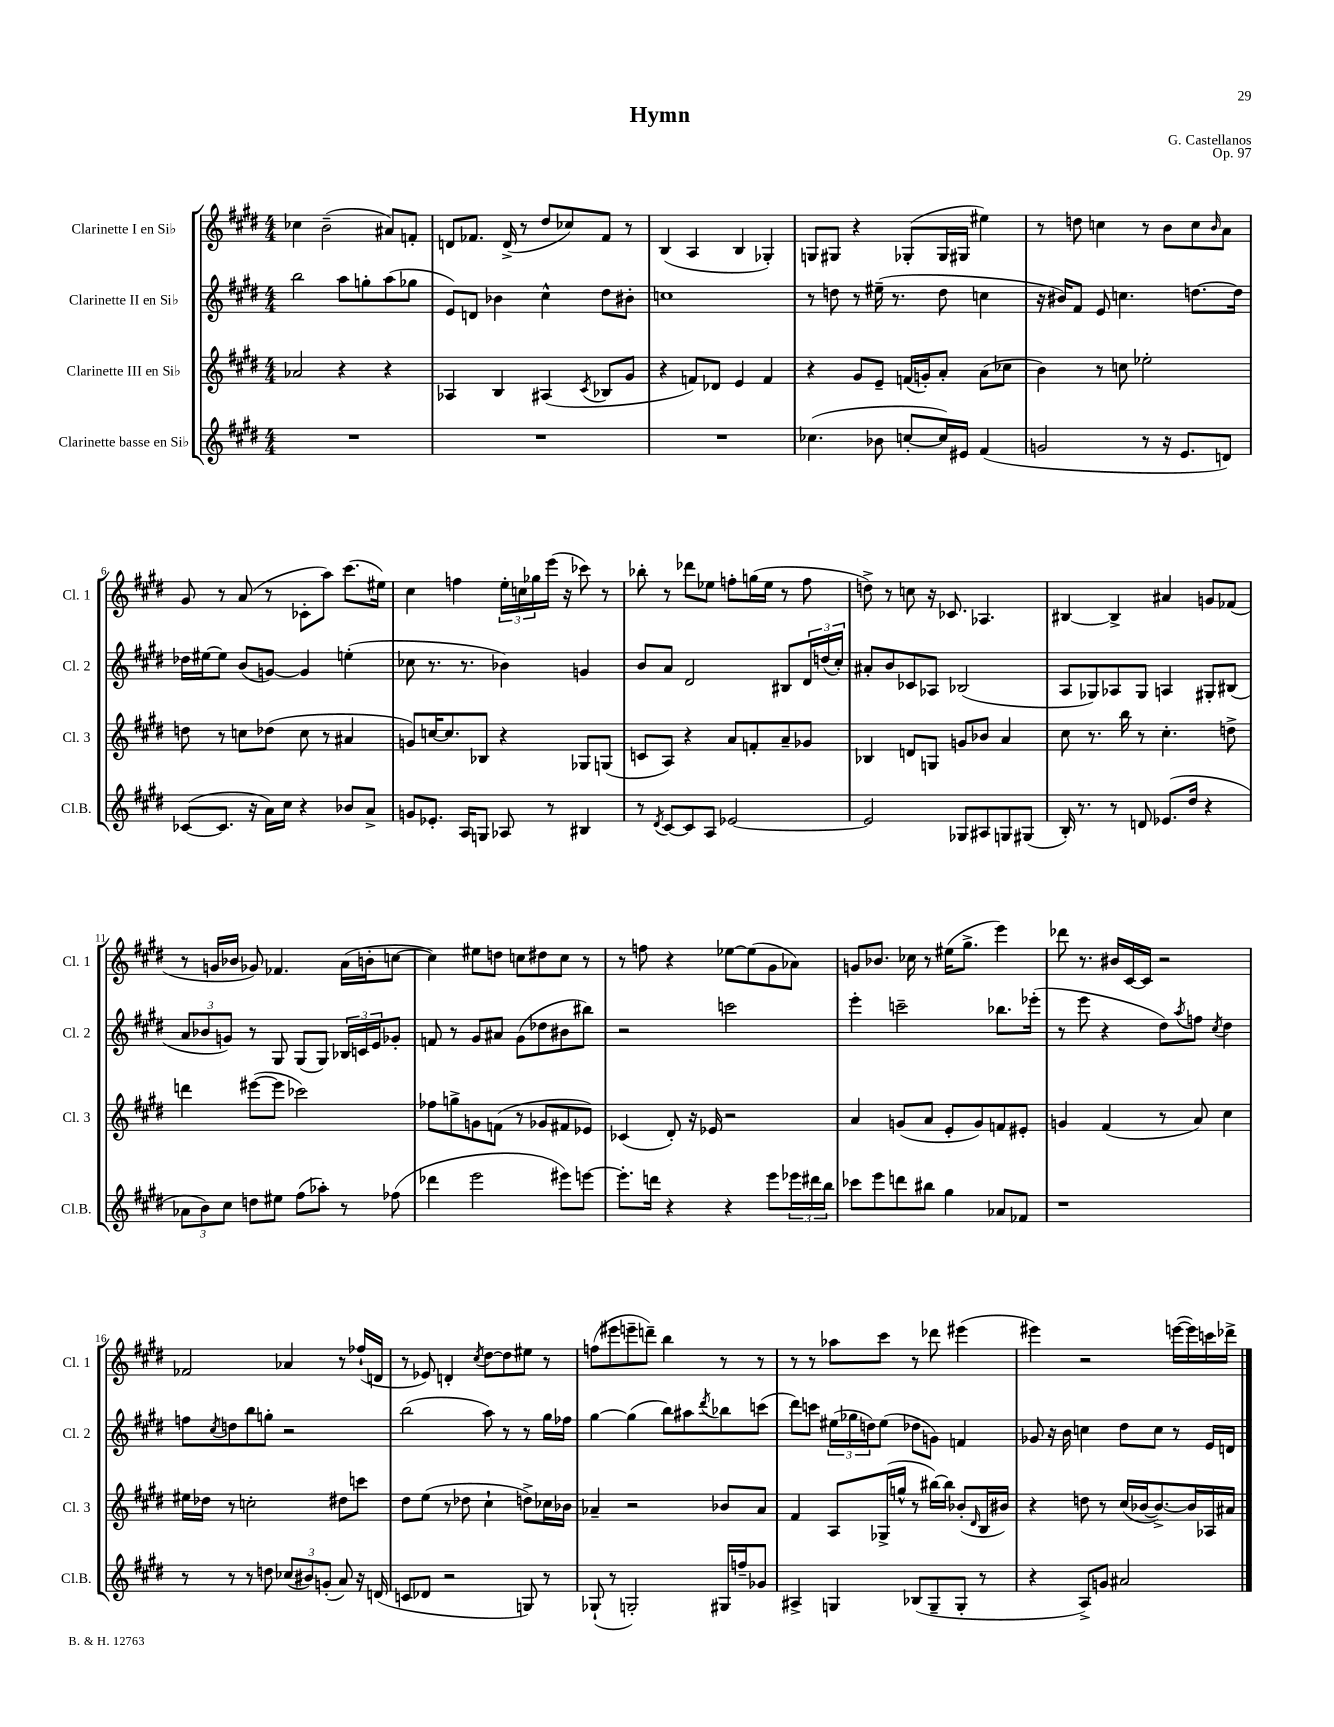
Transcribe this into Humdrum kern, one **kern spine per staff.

**kern	**kern	**kern	**kern
*staff4	*staff3	*staff2	*staff1
*clefG2	*clefG2	*clefG2	*clefG2
*k[f#c#g#d#]	*k[f#c#g#d#]	*k[f#c#g#d#]	*k[f#c#g#d#]
*M4/4	*M4/4	*M4/4	*M4/4
1r	2a-	2bb	4cc-
.	.	.	(2b~
.	4r	8aa	.
.	.	8gg'	.
.	4r	(8aa	8a#)
.	.	8gg-	8f'
=	=	=	=
1r	4A-	8e)	8d
.	.	8d	8.f-
.	4B	4b-	.
.	.	.	(16d^
.	.	.	8r
.	(4A#	4cc#^^	8dd#
.	.	.	8cc-)
.	8qc#	.	.
.	8B-	8dd#	8f-
.	8g#	8b#'	8r
=	=	=	=
1r	4r	1cc	(4B
.	8f)	.	4A
.	8d-	.	.
.	4e	.	4B
.	4f	.	4G-')
=	=	=	=
(4.cc-	4r	8r	8G
.	.	8dd	8G#
.	8g#	8r	4r
8b-	8e~	(16ee#~	.
.	.	8.r	.
[8cc'	(16f	.	(8G-'
.	16g')	.	.
16cc])	8a'	8dd	16G-
16e#	.	.	16G#
(4f#	(8a	4cc	4ee#)
.	8cc-	.	.
=	=	=	=
2g	4b)	16r	8r
.	.	16b#)	.
.	.	8f#	8dd
.	8r	8e	4cc
.	8cc	4.cc	.
8r	2ee-'	.	8r
16r	.	.	8b
8.e	.	.	.
.	.	[8.dd	8cc
.	.	.	16qqb
8d)	.	.	8a
.	.	16dd]	.
=	=	=	=
([8c-	8dd	16dd-	8g#
.	.	[16ee#	.
8.c-]	8r	8ee#]	8r
.	8cc	(8b	(8a
16r	.	.	.
16a)	(8dd-	[8g)	8r
16cc#	.	.	.
4r	8cc	4g]	8c-'
.	8r	.	8aa)
8b-	4a#	(4ee'	(8.ccc#
8a^	.	.	.
.	.	.	16ee#)
=	=	=	=
8g	8g)	8cc-	4cc#
8.e-'	[16cc	8.r	.
.	8.cc]	.	.
.	.	.	4ff
16A	.	8.r	.
8G	8B-	.	.
8A-	4r	4b-)	24ee'
.	.	.	24cc
.	.	.	24gg-
8r	.	.	(16eee
.	.	.	16r
4B#	8G-	4g	8ccc-)
.	(8G	.	8r
=	=	=	=
8r	8c	8b	8bb-'
8qd#	.	.	.
[8c#	8A)	8a	8r
8c#]	4r	2d#	8ddd-
8A	.	.	8ee-
[2e-	8a	.	8ff'
.	8f'	.	(16gg
.	.	.	16ee-
.	8a~	8B#	8r
.	8g-	24d#	8ff
.	.	(24dd	.
.	.	24cc#')	.
=	=	=	=
2e-]	4B-	8a#'	8dd^)
.	.	8b	8r
.	8d	8c-	8cc
.	8G	8A-	16r
.	.	.	8.c-
8G-	8g	(2B-	.
8A#	8b-	.	4.A-
8G	4a	.	.
(8G#	.	.	.
=	=	=	=
16B')	8cc#	8A	[4B#
8.r	.	.	.
.	8.r	8G-)	.
8r	.	8A-	4B#^]
.	16bb	.	.
8d	8r	8G-	.
(8.e-	4.cc#'	4A	4a#
16dd#	.	.	.
4r	.	8G#'	8g
.	8dd^	(8B#	(8f-
=	=	=	=
12a-	4ddd	12a	8r
12b)	.	12b-	.
.	.	.	16g
12cc#	.	12g)	.
.	.	.	16b-
8dd	([8eee#	8r	8g-)
8ee#	8eee#]	8G#	4.f-
(8ff#	2ccc-)	(8G#	.
8aa-')	.	8G#)	.
8r	.	24B-	(16a
.	.	24c	.
.	.	.	16b'
.	.	24e	.
(8ff-	.	8g-'	[8cc
=	=	=	=
4ddd-	8ff-	8f	4cc])
.	8gg^	8r	.
2eee	8g	8g#	8ee#
.	(8f	8a#	8dd
.	8r	(8g#	8cc
.	8g-	8dd-	8dd#
8eee#)	8f#	8b#	8cc
[8eee	8e-)	8bb#)	8r
=	=	=	=
8.eee']	(4c-	2r	8r
.	.	.	8ff
16ddd	.	.	.
4r	8d#')	.	4r
.	16r	.	.
.	16e-	.	.
4r	2r	2ccc	[8ee-
.	.	.	(8ee-]
8eee	.	.	8g#
24eee-	.	.	8a-)
24ddd#	.	.	.
24bb	.	.	.
=	=	=	=
8ccc-	4a	4eee'	8g
8eee	.	.	8.b-
8ddd	(8g	2ccc~	.
.	.	.	16cc-
8bb#	8a	.	8r
4gg#	8e'	.	(16ee#
.	.	.	8.gg#^
.	8g)	.	.
8a-	8f	8.bb-	4eee)
8f-	8e#'	.	.
.	.	(16eee-'	.
=	=	=	=
1r	4g	8r	8ddd-
.	.	8eee	8.r
.	(4f#	4r	.
.	.	.	16b#
.	.	.	[16c#
.	.	.	16c#]
.	8r	8dd#)	2r
.	.	8qaa	.
.	8a)	8ff	.
.	.	8qcc#	.
.	4cc#	4dd#	.
=	=	=	=
8r	16ee#	8ff	2f-
.	16dd-	.	.
.	.	8qcc#	.
8r	8r	8dd	.
8r	2cc'	8bb	.
8dd	.	8gg'	.
(12cc-	.	2r	4a-
12b#)	.	.	.
(12g'	.	.	.
8a)	8dd#	.	8r
16r	8ccc	.	(16ff-`
(16d	.	.	16d
=	=	=	=
8c	8dd#	(2bb	8r
8d-	(8ee	.	8e-)
2r	8r	.	4d'
.	8dd-	.	.
.	.	.	8qcc#
.	4cc#`	8aa)	[8dd#
.	.	8r	8dd#]
8G)	8dd^)	8r	8ee#
8r	16cc-	16gg#	8r
.	16b-	16ff-	.
=	=	=	=
(8G-`	4a-~	[4gg#	(8ff
8r	.	.	8eee#
2G')	2r	(4gg#]	8eee~
.	.	.	8ddd~)
.	.	8bb)	4bb
.	.	8aa#	.
.	.	8qddd#	.
16G#	8b-	8bb-	8r
16ff~	.	.	.
8g-	8a-	(8ccc	8r
=	=	=	=
4A#^	4f#	8ddd#)	8r
.	.	8ccc	8r
4G	8A	(24ee#	8aa-
.	.	24gg-	.
.	.	24dd)	.
.	(16G-^	(8ee#	8ccc#
.	16gg^^	.	.
(8B-	8r	8dd-	8r
8G~	[16bb#)	8g)	8ddd-
.	16bb#]	.	.
8G'	(8b-'	4f	(4eee#
.	16qqd#	.	.
8r	16B	.	.
.	16b#)	.	.
=	=	=	=
4r	4r	8g-	4eee#)
.	.	16r	.
.	.	16b	.
8A^)	8dd	4cc	2r
8g	8r	.	.
2a#	(16cc#	8dd#	.
.	[16b-	.	.
.	8.b-^_)	8cc	.
.	.	8r	([16eee
.	16b-]	.	16eee])
.	16A-	16e	16ccc
.	16a#	16d	16ddd-^
==	==	==	==
*-	*-	*-	*-
